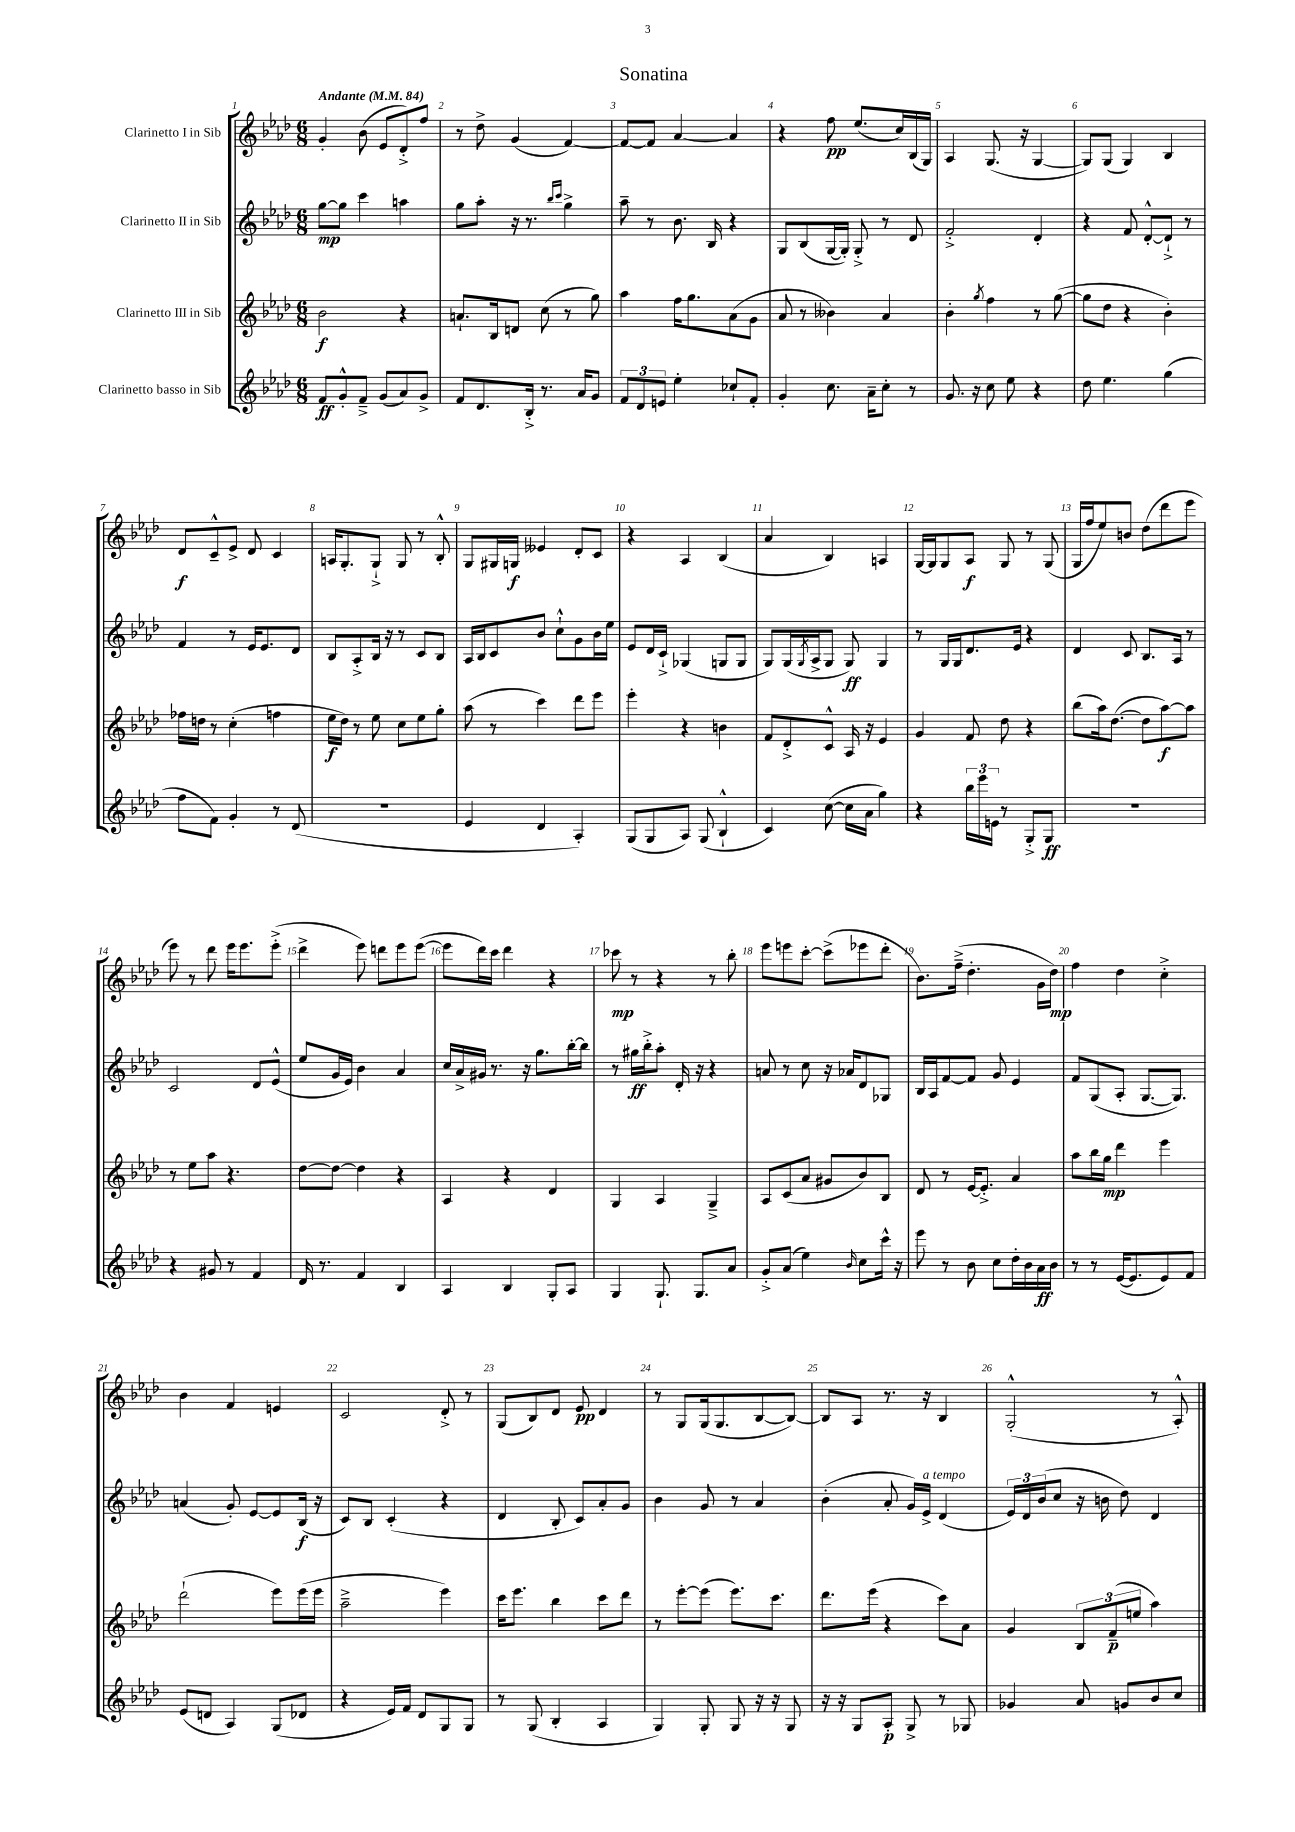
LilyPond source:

\header { title = "Sonatina" }
<<
\new StaffGroup <<
\new Staff = "s0" \with { instrumentName = "Clarinetto I in Sib" } {
    \clef treble \key aes \major \numericTimeSignature \time 6/8 \tempo "Andante" 4 = 84
    g'4-. bes'8( ees'8 des'8-.->) f''8 |
    r8 des''8-> g'4( f'4~) |
    f'8~ f'8 aes'4~ aes'4 |
    r4 f''8\pp ees''8.( c''16) bes16( g16) |
    aes4 g8.( r16 g4~ |
    g8) g8( g4) bes4 |
    des'8\f c'8---^ ees'8-> des'8 c'4 |
    a16 g8.-. g8-!-> g8 r8 bes8-.-^ |
    g8 gis16 g16\f eeses'4 des'8-. c'8 |
    r4 aes4 bes4( |
    aes'4 bes4) a4 |
    g16~ g16 g8 aes8\f g8 r8 g8( |
    g16 f''16 ees''8) b'8 des''8( des'''8 ees'''8 |
    ees'''8) r8 des'''8 ees'''16 ees'''8. ees'''8-.->( |
    des'''4-> ees'''8) d'''8 ees'''8 ees'''8~( |
    ees'''8 des'''16) c'''16 des'''4 r4 |
    ces'''8\mp r8 r4 r8 bes''8-. |
    ees'''8 e'''8 c'''8~-. c'''8->( ees'''8 des'''8-. |
    bes'8.) f''16--->( des''4.-. g'16 des''16\mp) |
    f''4 des''4 c''4-.-> |
    bes'4 f'4 e'4 |
    c'2 des'8-.-> r8 |
    g8( bes8) des'8 ees'8\pp des'4 |
    r8 g8 g16( g8. bes8~ bes8~) |
    bes8 aes8 r8. r16 bes4 |
    g2-.-^( r8 aes8-.-^) \bar "|." |
}
\new Staff = "s1" \with { instrumentName = "Clarinetto II in Sib" } {
    \clef treble \key aes \major \numericTimeSignature \time 6/8
    g''8~\mp g''8 c'''4 a''4 |
    g''8 aes''8-. r16 r8. \grace { bes''16 c'''16 } g''4-> |
    aes''8-- r8 bes'8. bes16 r4 |
    g8 bes8( g16~ g16-.) g8-.-> r8 des'8 |
    f'2-.-> des'4-. |
    r4 f'8 des'8~-.-^ des'8-!-> r8 |
    f'4 r8 ees'16 ees'8. des'8 |
    bes8 aes8-.-> bes16 r16 r8 c'8 bes8 |
    aes16 bes16 c'8 bes'8 c''8-!-^ g'8 bes'16 ees''16 |
    ees'8 des'16 c'16-!-> ges4( g8 g8 |
    g8) g16( \acciaccatura { g8 } aes16-> g8 g8\ff) g4 |
    r8 g16 g16 des'8. ees'16 r4 |
    des'4 c'8 bes8. aes16 r8 |
    c'2 des'8 ees'8-^( |
    ees''8 g'16 ees'16) bes'4 aes'4 |
    c''16 aes'16-> gis'16 r8. r16 g''8. bes''16~-. bes''16 |
    r8 gis''16\ff bes''16-.-> aes''8-. des'16-. r16 r4 |
    a'8 r8 c''8 r16 aes'16 des'8 ges8 |
    bes16 aes16 f'8~ f'8 g'8 ees'4 |
    f'8 g8( aes8-. g8.~ g8.) |
    a'4( g'8-.) ees'8~ ees'8 bes16\f( r16 |
    c'8) bes8 c'4-.( r4 |
    des'4 bes8-. c'8) aes'8-. g'8 |
    bes'4 g'8 r8 aes'4 |
    bes'4-.( aes'8-. g'16) ees'16->^\markup { \italic "a tempo" } des'4( |
    \tuplet 3/2 { ees'16) des'16 bes'16( } c''8 r16 b'16 des''8) des'4 \bar "|." |
}
\new Staff = "s2" \with { instrumentName = "Clarinetto III in Sib" } {
    \clef treble \key aes \major \numericTimeSignature \time 6/8
    bes'2\f r4 |
    a'8.-! bes16 d'8 c''8( r8 g''8) |
    aes''4 f''16 g''8. aes'8( g'8 |
    aes'8 r8 beses'4) aes'4 |
    bes'4-. \acciaccatura { g''8 } f''4 r8 g''8~( |
    g''8 des''8 r4 bes'4-.) |
    fes''16 d''16 r8 c''4-.( f''4 |
    ees''16\f des''16) r8 ees''8 c''8 ees''8 g''8-. |
    aes''8( r8 c'''4) des'''8 ees'''8 |
    ees'''4-. r4 b'4 |
    f'8 des'8-.-> c'8-^ aes16 r16 ees'4 |
    g'4 f'8 des''8 r4 |
    bes''8( aes''16) des''8.~( des''8 aes''8~\f) aes''8 |
    r8 ees''8 aes''8 r4. |
    des''8~ des''8~ des''4 r4 |
    aes4 r4 des'4 |
    g4 aes4 g4---> |
    aes8 c'8( aes'8 gis'8 bes'8) bes8 |
    des'8 r8 ees'16~ ees'8.-.-> aes'4 |
    aes''8 bes''16 g''16\mp des'''4 ees'''4 |
    des'''2-!( ees'''8) ees'''16( ees'''16 |
    aes''2---> ees'''4) |
    c'''16 ees'''8. bes''4 c'''8 des'''8 |
    r8 ees'''8~-. ees'''8( ees'''8.) c'''8. |
    des'''8. ees'''16( r4 c'''8) aes'8 |
    g'4 \tuplet 3/2 { bes8 f'8--\p( e''8 } aes''4) \bar "|." |
}
\new Staff = "s3" \with { instrumentName = "Clarinetto basso in Sib" } {
    \clef treble \key aes \major \numericTimeSignature \time 6/8
    f'8\ff g'8-.-^ f'8---> g'8( aes'8) g'8-> |
    f'8 des'8. bes16-.-> r8. aes'16 g'8 |
    \tuplet 3/2 { f'8 des'8 e'8 } ees''4-. ces''8-! f'8-. |
    g'4-. c''8. aes'16-- c''8-. r8 |
    g'8. r16 c''8 ees''8 r4 |
    des''8 ees''4. g''4( |
    f''8 f'8) g'4-. r8 des'8( |
    R2. |
    ees'4 des'4 aes4-.) |
    g8( g8 aes8) g8( bes4-!-^ |
    c'4) c''8~( c''16 aes'16 g''4) |
    r4 \tuplet 3/2 { bes''16 ees'''16 e'16 } r8 g8-.-> g8\ff |
    R2. |
    r4 gis'8 r8 f'4 |
    des'16 r8. f'4 bes4 |
    aes4 bes4 g8-. aes8 |
    g4 g8.-! g8. aes'8 |
    g'8-.-> aes'8( ees''4) \grace { bes'16 } c''8 c'''16-^ r16 |
    ees'''8 r8 bes'8 c''8 des''16-. bes'16 aes'16\ff bes'16 |
    r8 r8 ees'16~( ees'8. ees'8) f'8 |
    ees'8( d'8 aes4) g8( des'8 |
    r4 ees'16) f'16 des'8 g8 g8 |
    r8 g8( bes4-. aes4 |
    g4) g8-. g8 r16 r16 g8 |
    r16 r16 g8 aes8-.\p g8-> r8 ges8 |
    ges'4 aes'8 g'8 bes'8 c''8 \bar "|." |
}
>>
>>
\layout { \context { \Score \override BarNumber.break-visibility = ##(#f #t #t) barNumberVisibility = #all-bar-numbers-visible } }
